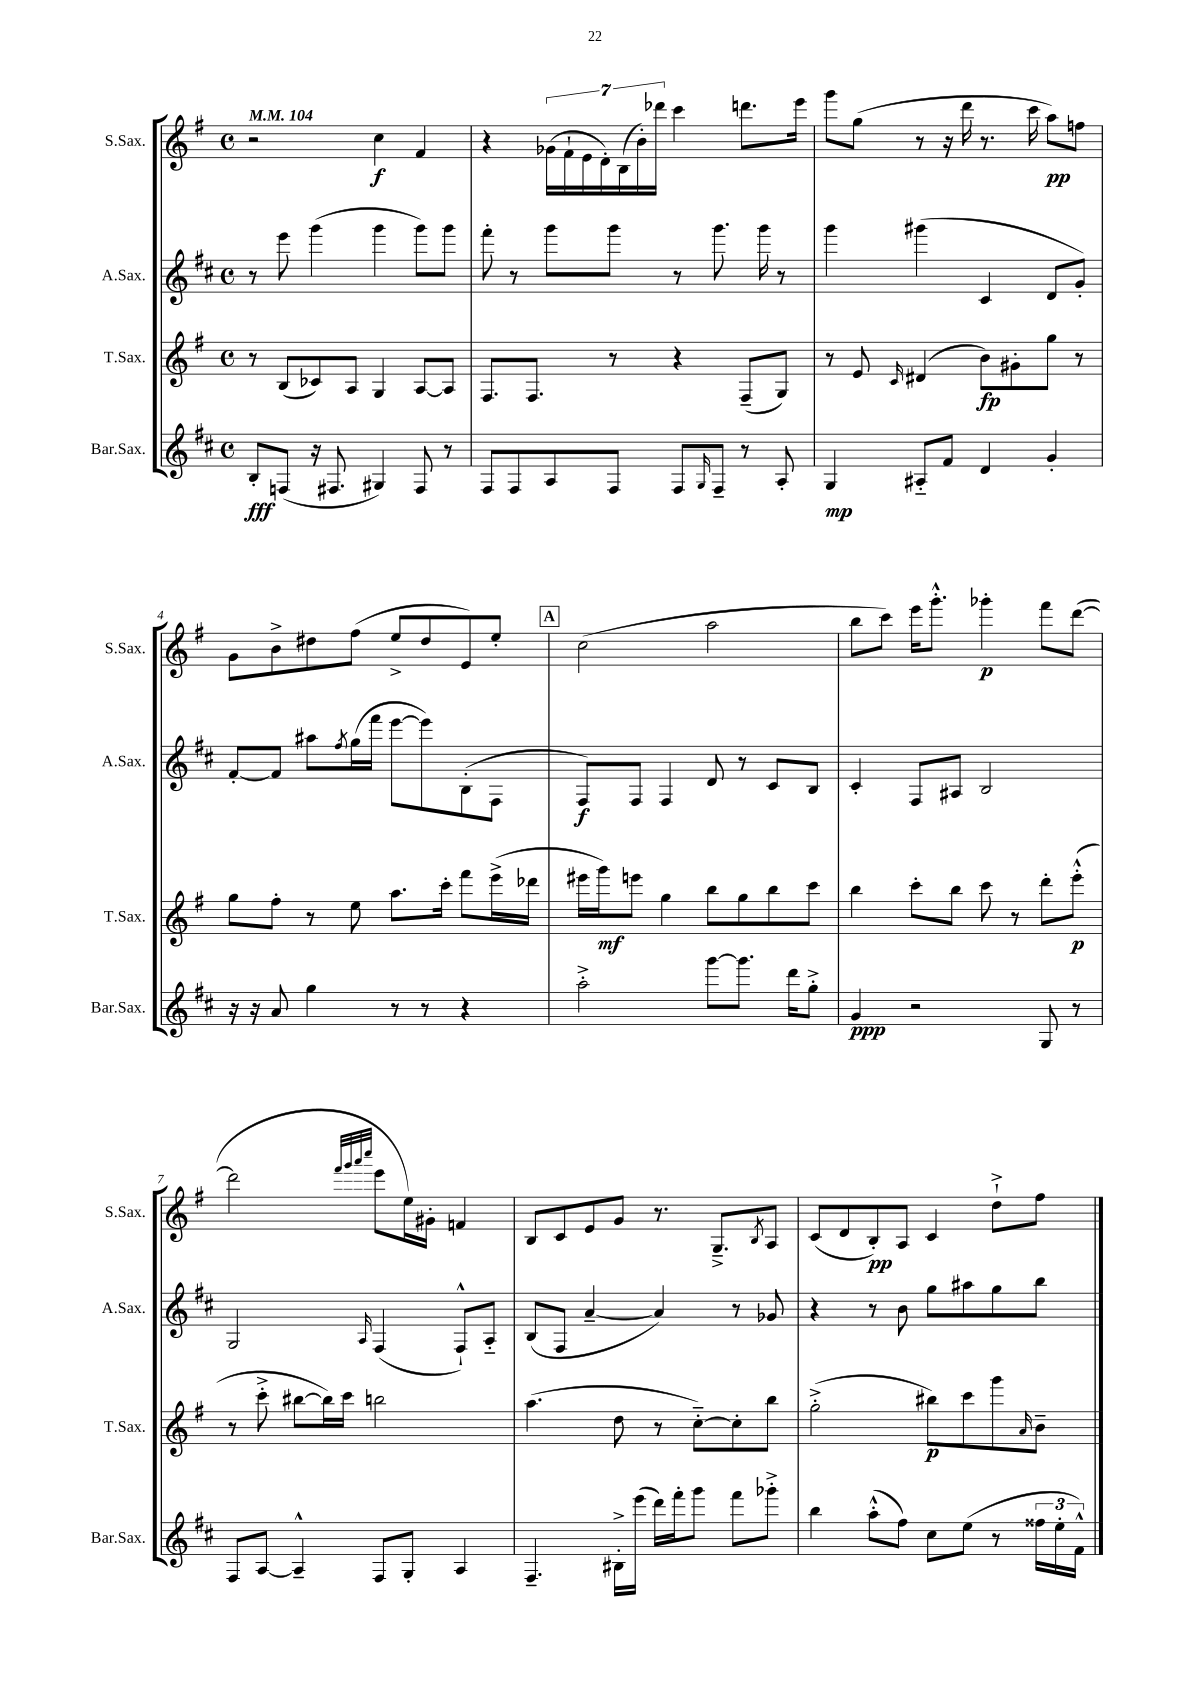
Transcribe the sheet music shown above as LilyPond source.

<<
\new StaffGroup <<
\new Staff = "s0" \with { instrumentName = "S.Sax." shortInstrumentName = "S.Sax." } {
    \clef treble \key g \major \defaultTimeSignature \time 4/4 \tempo 4 = 104
    r2 c''4\f fis'4 |
    r4 \tuplet 7/4 { ges'16( fis'16-! e'16 d'16-.) b16( b'16-.) des'''16 } c'''4 d'''8. e'''16 |
    g'''8 g''8( r8 r16 d'''16 r8. c'''16 a''8\pp) f''8 |
    g'8 b'8-> dis''8 fis''8( e''8-> dis''8 e'8) e''8-. |
    \mark \markup { \box "A" } c''2( a''2 |
    b''8 c'''8) e'''16 g'''8.-.-^ ges'''4-.\p fis'''8 d'''8~( |
    d'''2 \grace { fis'''32 g'''32 a'''32 c''''32 } e'''8 e''16) gis'16-. f'4 |
    b8 c'8 e'8 g'8 r8. g8.---> \acciaccatura { b8 } a8 |
    c'8( d'8 b8-.\pp) a8 c'4 d''8-!-> fis''8 \bar "|." |
}
\new Staff = "s1" \with { instrumentName = "A.Sax." shortInstrumentName = "A.Sax." } {
    \clef treble \key d \major \defaultTimeSignature \time 4/4
    r8 e'''8 g'''4( g'''4 g'''8) g'''8 |
    fis'''8-. r8 g'''8 g'''8 r8 g'''8. g'''16 r8 |
    g'''4 gis'''4( cis'4 d'8 g'8-.) |
    fis'8~-. fis'8 ais''8 \acciaccatura { fis''8 } g''16( fis'''16 e'''8~ e'''8) b8-.( fis8 |
    \mark \markup { \box "A" } fis8\f) fis8 fis4 d'8 r8 cis'8 b8 |
    cis'4-. fis8 ais8 b2 |
    g2 \grace { a16 } fis4( fis8-!-^) a8-_ |
    b8( fis8 a'4~-- a'4) r8 ges'8 |
    r4 r8 b'8 g''8 ais''8 g''8 b''8 \bar "|." |
}
\new Staff = "s2" \with { instrumentName = "T.Sax." shortInstrumentName = "T.Sax." } {
    \clef treble \key g \major \defaultTimeSignature \time 4/4
    r8 b8( ces'8) a8 g4 a8~ a8 |
    fis8. fis8. r8 r4 fis8--( g8) |
    r8 e'8 \grace { c'16 } dis'4( b'8\fp) gis'8-. g''8 r8 |
    g''8 fis''8-. r8 e''8 a''8. c'''16-. fis'''8 e'''16->( des'''16 |
    \mark \markup { \box "A" } eis'''16 g'''16\mf) e'''8 g''4 b''8 g''8 b''8 c'''8 |
    b''4 c'''8-. b''8 c'''8 r8 d'''8-. e'''8-.-^\p( |
    r8 c'''8-.-> bis''8~ bis''16) c'''16 b''2 |
    a''4.( d''8 r8 c''8~-_) c''8-. b''8 |
    g''2-.->( bis''8\p) c'''8 g'''8 \grace { a'16 } b'8-- \bar "|." |
}
\new Staff = "s3" \with { instrumentName = "Bar.Sax." shortInstrumentName = "Bar.Sax." } {
    \clef treble \key d \major \defaultTimeSignature \time 4/4
    b8-.\fff f8( r16 fis8. gis4) fis8 r8 |
    fis8 fis8 a8 fis8 fis8 \grace { g16 } fis8-- r8 a8-. |
    g4\mp ais8-_ fis'8 d'4 g'4-. |
    r16 r16 a'8 g''4 r8 r8 r4 |
    \mark \markup { \box "A" } a''2-.-> g'''8~ g'''8. d'''16 g''8-.-> |
    g'4\ppp r2 g8 r8 |
    fis8 a8~ a4---^ fis8 g8-. a4 |
    fis4.-- bis16-.-> e'''16( d'''16) fis'''16-. g'''8 fis'''8 ges'''8-.-> |
    b''4 a''8-.-^( fis''8) cis''8 e''8( r8 \tuplet 3/2 { fisis''16 e''16-. fis'16-^) } \bar "|." |
}
>>
>>
